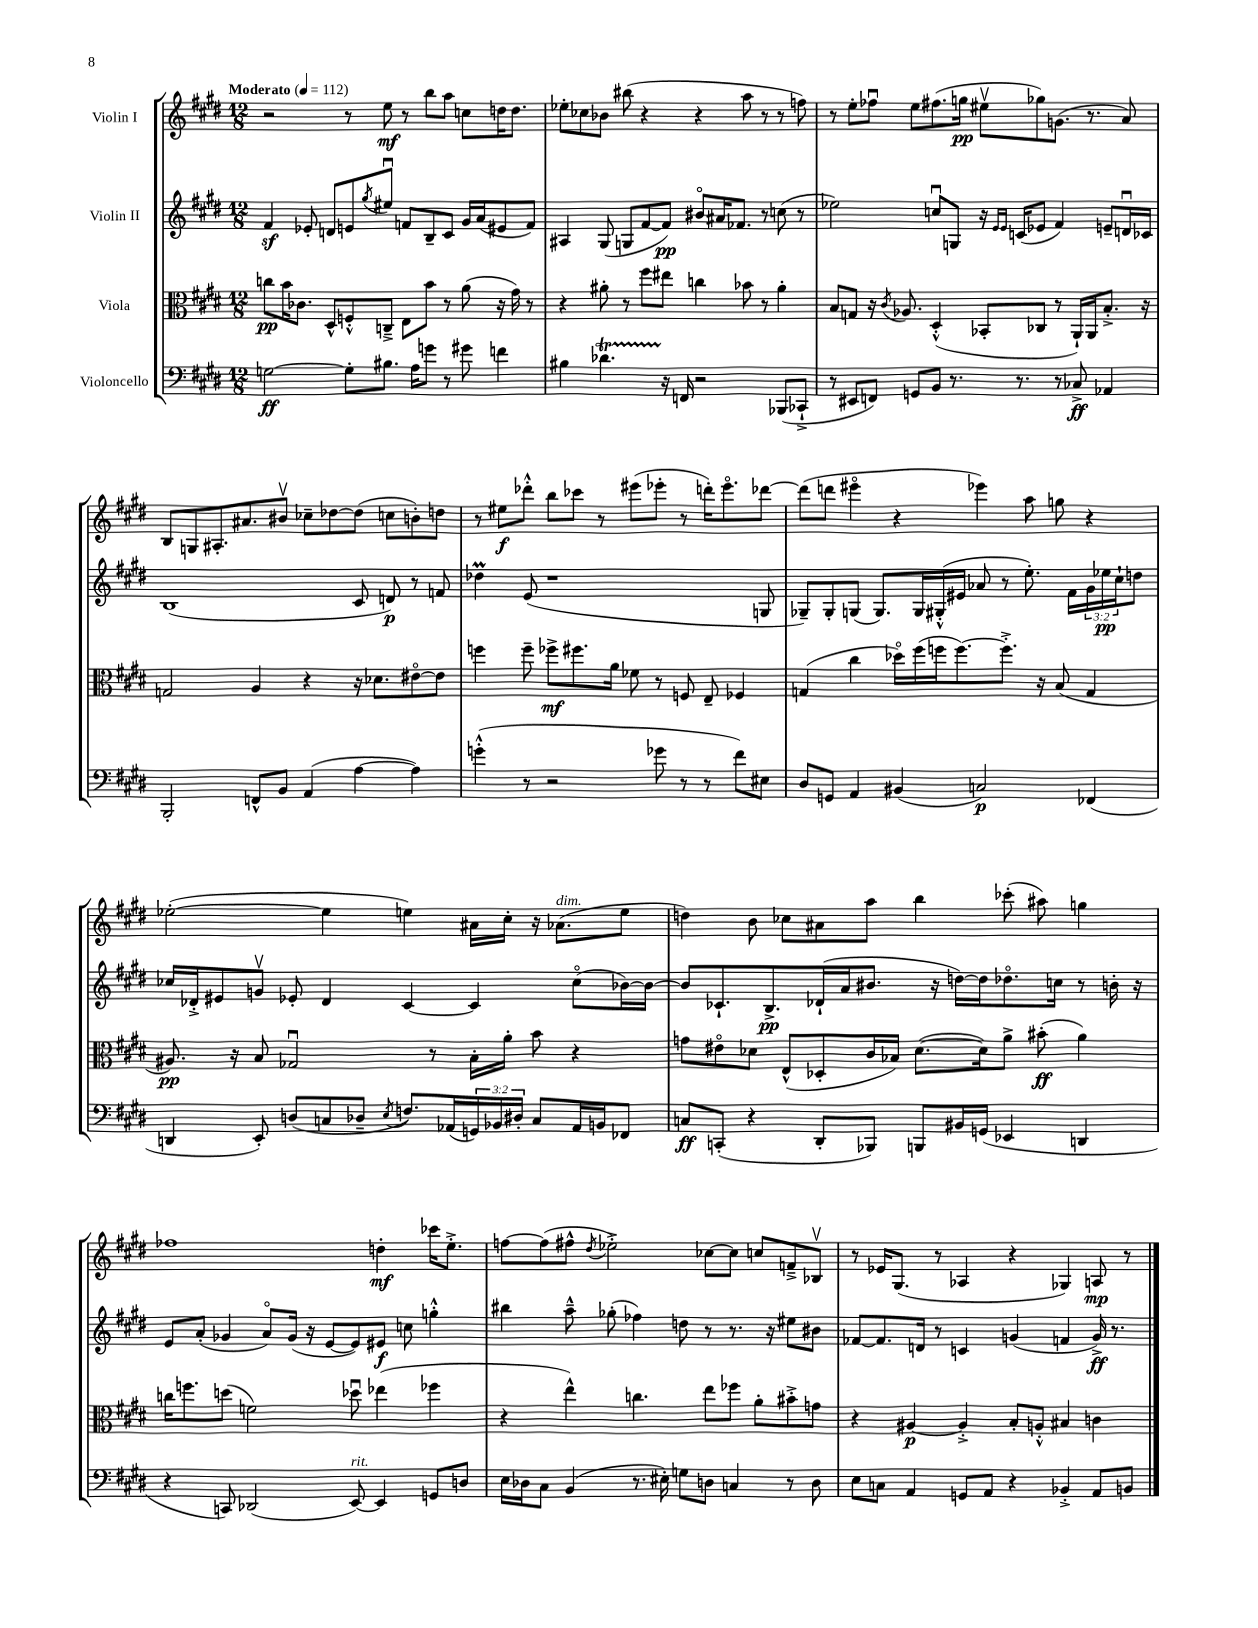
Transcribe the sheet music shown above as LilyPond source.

<<
\new StaffGroup <<
\new Staff = "s0" \with { instrumentName = "Violin I" } {
    \clef treble \key e \major \numericTimeSignature \time 12/8 \tempo "Moderato" 4 = 112
    r2 r8 e''8\mf r8 b''8 a''8 c''8 d''16 d''8. |
    ees''8-. ces''8 bes'8 bis''8( r4 r4 a''8 r8 r8 f''8) |
    r8 e''8-. fes''8\downbow e''8 fis''8.( g''16\pp eis''8\upbow ges''8) g'8.( r8. a'8) |
    b8 g8 ais8.-. ais'8. bis'8\upbow ces''8-- des''8~ des''8( c''8 b'8-.) d''8 |
    r8 eis''8\f des'''8-.-^ b''8 ces'''8 r8 eis'''8( ees'''8-. r8 d'''16-.) ees'''8.\flageolet des'''8~ |
    des'''8( d'''8 eis'''4\flageolet r4 ees'''4) a''8 g''8 r4 |
    ees''2~-.( ees''4 e''4) ais'16 cis''16-. r16 aes'8.^\markup { \italic "dim." }( e''8 |
    d''4) b'8 ces''8 ais'8 a''8 b''4 ces'''8-.( ais''8) g''4 |
    fes''1 d''4-.\mf ces'''16 e''8.-.-> |
    f''8~ f''8( fis''8-^ \acciaccatura { dis''8 } ees''2-.->) ces''8~ ces''8 c''8 f'8---> bes8\upbow |
    r8 ees'16 gis8.( r8 aes4 r4 ges4) a8\mp r8 \bar "|." |
}
\new Staff = "s1" \with { instrumentName = "Violin II" } {
    \clef treble \key e \major \numericTimeSignature \time 12/8 \override Staff.TupletNumber.text = #tuplet-number::calc-fraction-text
    fis'4\sf ees'8-. d'8 e'8 \acciaccatura { gis''8 } eis''8\downbow f'8 b8-- cis'8 gis'16 a'16( eis'8 f'8) |
    ais4 gis8( g8 fis'8~ fis'8\pp) bis'8\flageolet ais'16 fes'8. r8 c''8( r8 |
    ees''2) c''8\downbow g8 r16 \grace { e'16 e'16 } c'16( ees'8 fis'4) e'8-- d'16\downbow ces'16 |
    b1( cis'8 d'8\p) r8 f'8 |
    des''4\prall e'8( r1 g8 |
    ges8--) ges8-. g8( g8.) g16 gis16-.-^( eis'16 aes'8 r8 e''8.-.) fis'16 \tuplet 3/2 { gis'16 ees''16\pp cis''16-! } d''8 |
    ces''16 des'16-.-> eis'8 g'8\upbow ees'8-. des'4 cis'4~ cis'4 ces''8\flageolet( bes'16~) bes'16~ |
    bes'8 ces'8.-! b8.->\pp des'16-!( a'16 bis'8. r16 d''16~) d''16 des''8.\flageolet c''16 r8 b'16-. r16 |
    e'8 a'8-.( ges'4 a'8\flageolet) ges'16( r16 e'8~ e'8) eis'8\f c''8 g''4-.-^ |
    bis''4 a''8---^ ges''8-.( fes''4) d''8 r8 r8. r16 eis''8 bis'8 |
    fes'8~ fes'8. d'16 r8 c'4 g'4( f'4 g'16->\ff) r8. \bar "|." |
}
\new Staff = "s2" \with { instrumentName = "Viola" } {
    \clef alto \key e \major \numericTimeSignature \time 12/8
    c''8\pp b'16 ces'8. dis8-^ f8-.-^ c8---> e8 b'8 r8 a'8( r16 gis'16) r8 |
    r4 ais'8-. r8 fis''8 eis''8 c''4 bes'8 r8 ais'4-. |
    b8 g8 r16 \acciaccatura { cis'8 } aes8. dis4-.-^( bes,8-. ces8 r8 a,16-!) a,16 b8.-.-> r16 |
    g2 a4 r4 r16 des'8. eis'8~\flageolet eis'8 |
    f''4 f''8-- fes''8->\mf fis''8. a'16 fes'8 r8 f8 e8-- fes4 |
    g4( cis''4 des''16\flageolet) fis''16( f''16 f''8.~) f''8.-.-> r16 b8( g4 |
    ais8.\pp) r16 b8 ges2\downbow r8 b16-. a'16-. b'8 r4 |
    g'8 eis'8\flageolet des'8 e8-^( des8-. cis'16 bes16) des'8.~( des'16) a'8-> bis'8-.\ff( a'4) |
    c''16 f''8. d''8( f'2) des''8\downbow ees''4( fes''4 |
    r4 e''4-^) c''4. e''8 fes''8 a'8-. bis'8-.-> g'8 |
    r4 ais4~\p ais4-.-> b8-. a8-.-^ bis4 c'4 \bar "|." |
}
\new Staff = "s3" \with { instrumentName = "Violoncello" } {
    \clef bass \key e \major \numericTimeSignature \time 12/8 \override Staff.TupletNumber.text = #tuplet-number::calc-fraction-text
    g2~\ff g8-. bis8. a16 g'8 r8 gis'8 f'4 |
    bis4 des'4.\startTrillSpan r16\stopTrillSpan f,16 r2 bes,,8( ces,8-!-> |
    r8 eis,8 f,8) g,8 b,8 r8. r8. r8 ces8->\ff aes,4 |
    b,,2-. f,8-^ b,8 a,4( a4~ a4) |
    g'4-.-^( r8 r2 ges'8 r8 r8 fis'8) eis8 |
    dis8 g,8 a,4 bis,4( c2\p) fes,4( |
    d,4 e,8-.) d8( c8 des8-- \acciaccatura { e8 } f8.) aes,16( \tuplet 3/2 { g,16) bes,16 dis16-. } c8 aes,16 b,16 fes,8 |
    c8\ff c,8-.( r4 dis,8-. bes,,8) b,,8 bis,16 g,16( ees,4 d,4 |
    r4 c,8) des,2( e,8~^\markup { \italic "rit." }) e,4 g,8 d8 |
    e16 des16 cis8 b,4( r8. eis16-.) g8 d8 c4 r8 d8 |
    e8 c8 a,4 g,8 a,8 r4 bes,4-.-> a,8 b,8 \bar "|." |
}
>>
>>
\layout { \context { \Score \remove "Bar_number_engraver" } }
